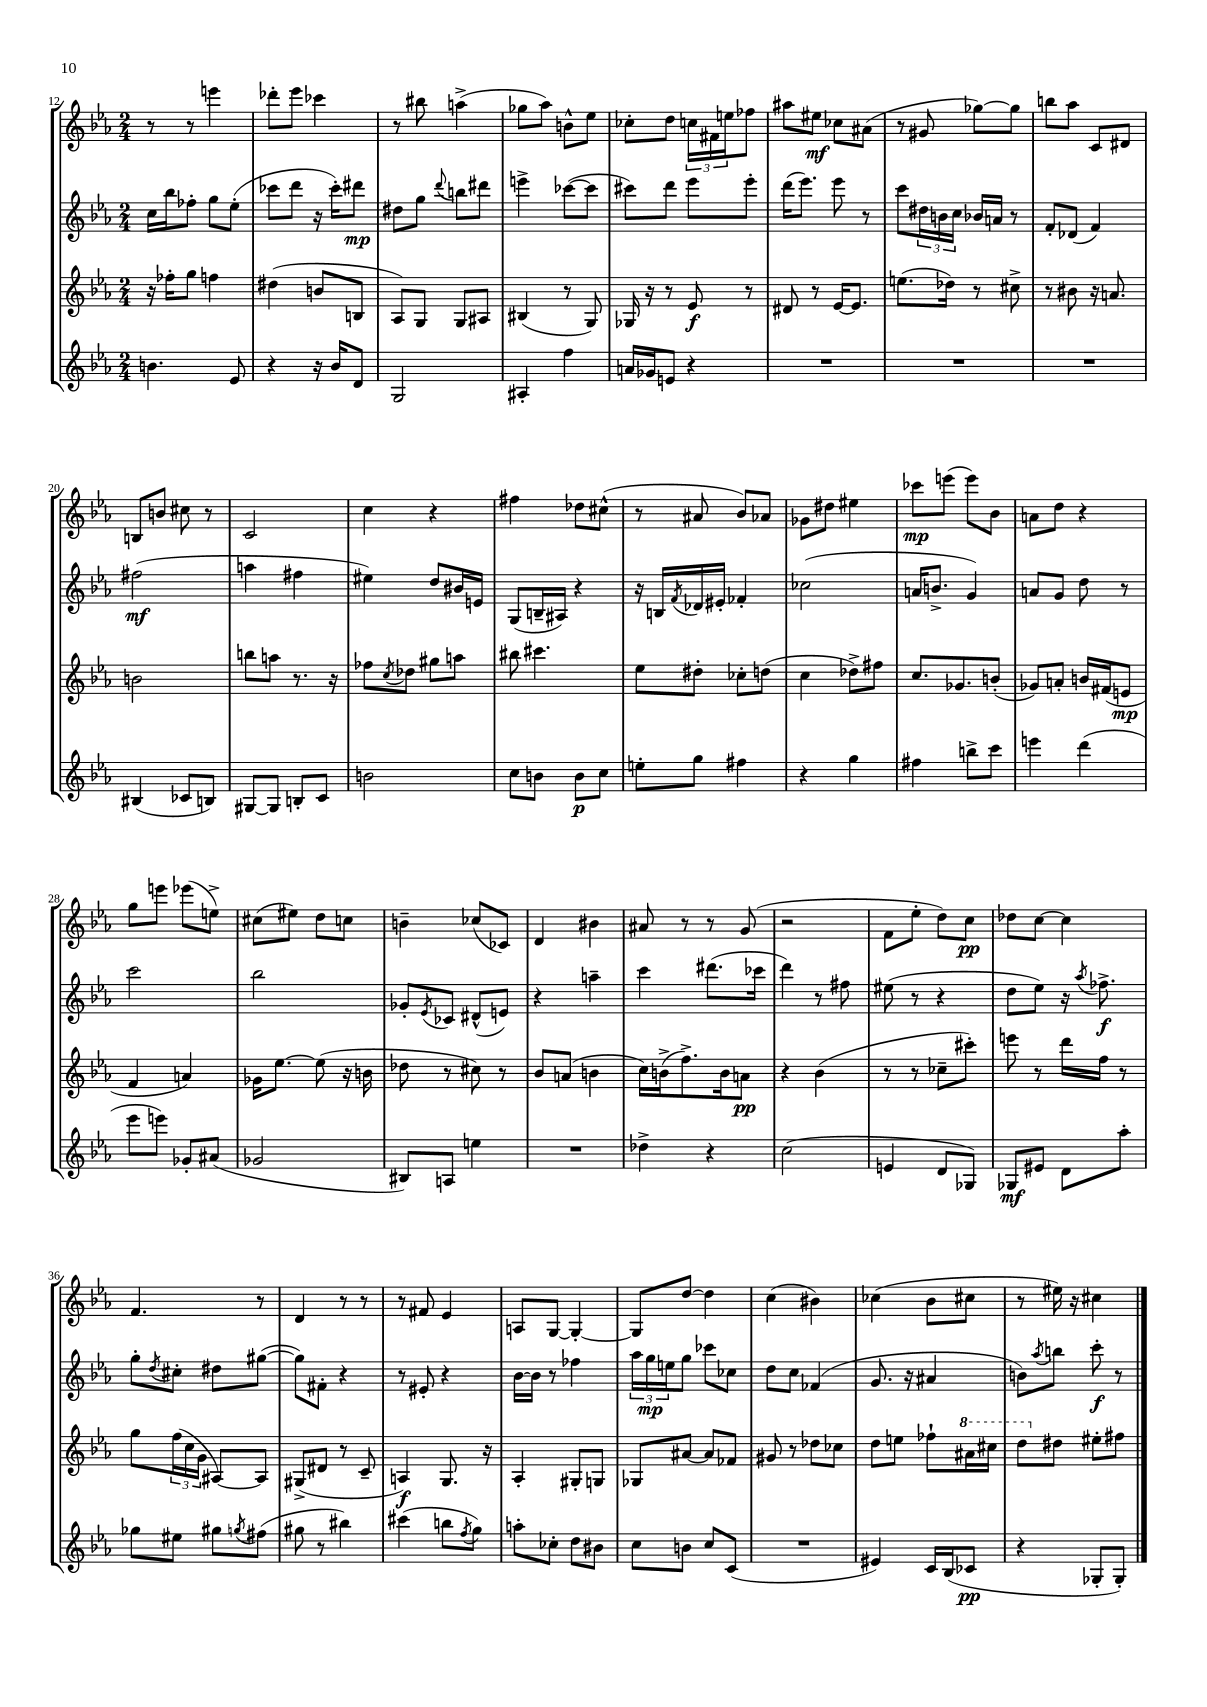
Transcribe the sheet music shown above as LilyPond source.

<<
\new StaffGroup <<
\new Staff = "s0" {
    \clef treble \key ees \major \numericTimeSignature \time 2/4
    r8 r8 e'''4 |
    des'''8-. ees'''8 ces'''4 |
    r8 bis''8 a''4->( |
    ges''8 aes''8) b'8-^ ees''8 |
    ces''8-. d''8 \tuplet 3/2 { c''16 fis'16 e''16 } fes''8 |
    ais''8 eis''8\mf ces''8 ais'8( |
    r8 gis'8 ges''8~) ges''8 |
    b''8 aes''8 c'8 dis'8 |
    b8 b'8 cis''8 r8 |
    c'2 |
    c''4 r4 |
    fis''4 des''8 cis''8-^( |
    r8 ais'8 bes'8) aes'8 |
    ges'8 dis''8 eis''4 |
    ces'''8\mp e'''8( e'''8) bes'8 |
    a'8 d''8 r4 |
    g''8 e'''8 ees'''8( e''8->) |
    cis''8( eis''8) d''8 c''8 |
    b'4-- ces''8( ces'8) |
    d'4 bis'4 |
    ais'8 r8 r8 g'8( |
    r2 |
    f'8 ees''8-. d''8) c''8\pp |
    des''8 c''8~ c''4 |
    f'4. r8 |
    d'4 r8 r8 |
    r8 fis'8 ees'4 |
    a8 g8~ g4~-. |
    g8 d''8~ d''4 |
    c''4( bis'4) |
    ces''4( bes'8 cis''8 |
    r8 eis''16) r16 cis''4 \bar "|." |
}
\new Staff = "s1" {
    \clef treble \key ees \major \numericTimeSignature \time 2/4
    c''16 bes''16 fes''8-. g''8 ees''8-.( |
    ces'''8 d'''8 r16 ces'''16-.) dis'''8\mp |
    dis''8 g''8 \appoggiatura { d'''8 } b''8 dis'''8 |
    e'''4-> ces'''8~( ces'''8 |
    cis'''8) d'''8 ees'''8 ees'''8-. |
    d'''16( ees'''8.) ees'''8 r8 |
    c'''8 \tuplet 3/2 { dis''16 b'16 c''16 } bes'16 a'16 r8 |
    f'8-. des'8( f'4) |
    fis''2\mf( |
    a''4 fis''4 |
    eis''4) d''8 bis'16 e'16 |
    g8( b16-- ais16) r4 |
    r16 b16 \acciaccatura { f'8 } des'16 eis'16-. fes'4-. |
    ces''2( |
    a'16 b'8.-> g'4) |
    a'8 g'8 d''8 r8 |
    c'''2 |
    bes''2 |
    ges'8-. \acciaccatura { ees'8 } ces'8 dis'8-^( e'8) |
    r4 a''4-- |
    c'''4 dis'''8.( ces'''16 |
    d'''4) r8 fis''8 |
    eis''8( r8 r4 |
    d''8 ees''8) r16 \acciaccatura { aes''8 } fes''8.->\f |
    g''8-. \acciaccatura { d''8 } cis''8-. dis''8 gis''8~( |
    gis''8) fis'8-. r4 |
    r8 eis'8-. r4 |
    bes'16~ bes'16 r8 fes''4 |
    \tuplet 3/2 { aes''16 g''16\mp e''16 } g''8 ces'''8 ces''8 |
    d''8 c''8 fes'4( |
    g'8. r16 ais'4 |
    b'8) \acciaccatura { aes''8 } b''8 c'''8-.\f r8 \bar "|." |
}
\new Staff = "s2" {
    \clef treble \key ees \major \numericTimeSignature \time 2/4
    r16 fes''16-. g''8 f''4 |
    dis''4( b'8 b8 |
    aes8) g8 g8 ais8 |
    bis4( r8 g8) |
    ges16 r16 r8 ees'8\f r8 |
    dis'8 r8 ees'16~ ees'8. |
    e''8.( des''16) r8 cis''8-> |
    r8 bis'8 r16 a'8. |
    b'2 |
    b''8 a''8 r8. r16 |
    fes''8 \acciaccatura { c''8 } des''8 gis''8 a''8 |
    bis''8 cis'''4. |
    ees''8 dis''8-. ces''8-. d''8( |
    c''4 des''8->) fis''8 |
    c''8. ges'8. b'8-.( |
    ges'8) a'8-. b'16 fis'16( e'8\mp |
    f'4 a'4) |
    ges'16 ees''8.~ ees''8( r16 b'16 |
    des''8 r8 cis''8) r8 |
    bes'8 a'8( b'4 |
    c''16) b'16->( f''8.->) b'16 a'8\pp |
    r4 bes'4( |
    r8 r8 ces''8-- cis'''8-.) |
    e'''8 r8 d'''16 f''16 r8 |
    g''8 \tuplet 3/2 { f''16( c''16 g'16 } ais8~) ais8 |
    gis8->( dis'8 r8 c'8-- |
    a4\f) g8. r16 |
    aes4-. gis8-. g8 |
    ges8 ais'8~ ais'8 fes'8 |
    gis'8 r8 des''8 ces''8 |
    d''8 e''8 fes''8-! \ottava #1 ais''16 cis'''16 |
    d'''8 \ottava #0 dis''8 eis''8-. fis''8 \bar "|." |
}
\new Staff = "s3" {
    \clef treble \key ees \major \numericTimeSignature \time 2/4
    b'4. ees'8 |
    r4 r16 bes'16 d'8 |
    g2 |
    ais4-. f''4 |
    a'16 ges'16 e'8 r4 |
    R2 |
    R2 |
    R2 |
    bis4( ces'8 b8) |
    gis8~ gis8 b8-. c'8 |
    b'2 |
    c''8 b'8 b'8\p c''8 |
    e''8-. g''8 fis''4 |
    r4 g''4 |
    fis''4 b''8-> c'''8 |
    e'''4 d'''4( |
    ees'''8 e'''8) ges'8-. ais'8( |
    ges'2 |
    bis8) a8 e''4 |
    R2 |
    des''4-> r4 |
    c''2( |
    e'4 d'8 ges8) |
    ges8\mf eis'8 d'8 aes''8-. |
    ges''8 eis''8 gis''8 \acciaccatura { g''8 } fis''8( |
    gis''8 r8 bis''4) |
    cis'''4( b''8 \acciaccatura { f''8 } g''8) |
    a''8-. ces''8-. d''8 bis'8 |
    c''8 b'8 c''8 c'8( |
    R2 |
    eis'4) c'16 bes16( ces'8\pp |
    r4 ges8-. ges8-.) \bar "|." |
}
>>
>>
\layout { \context { \Score currentBarNumber = #12 } }
